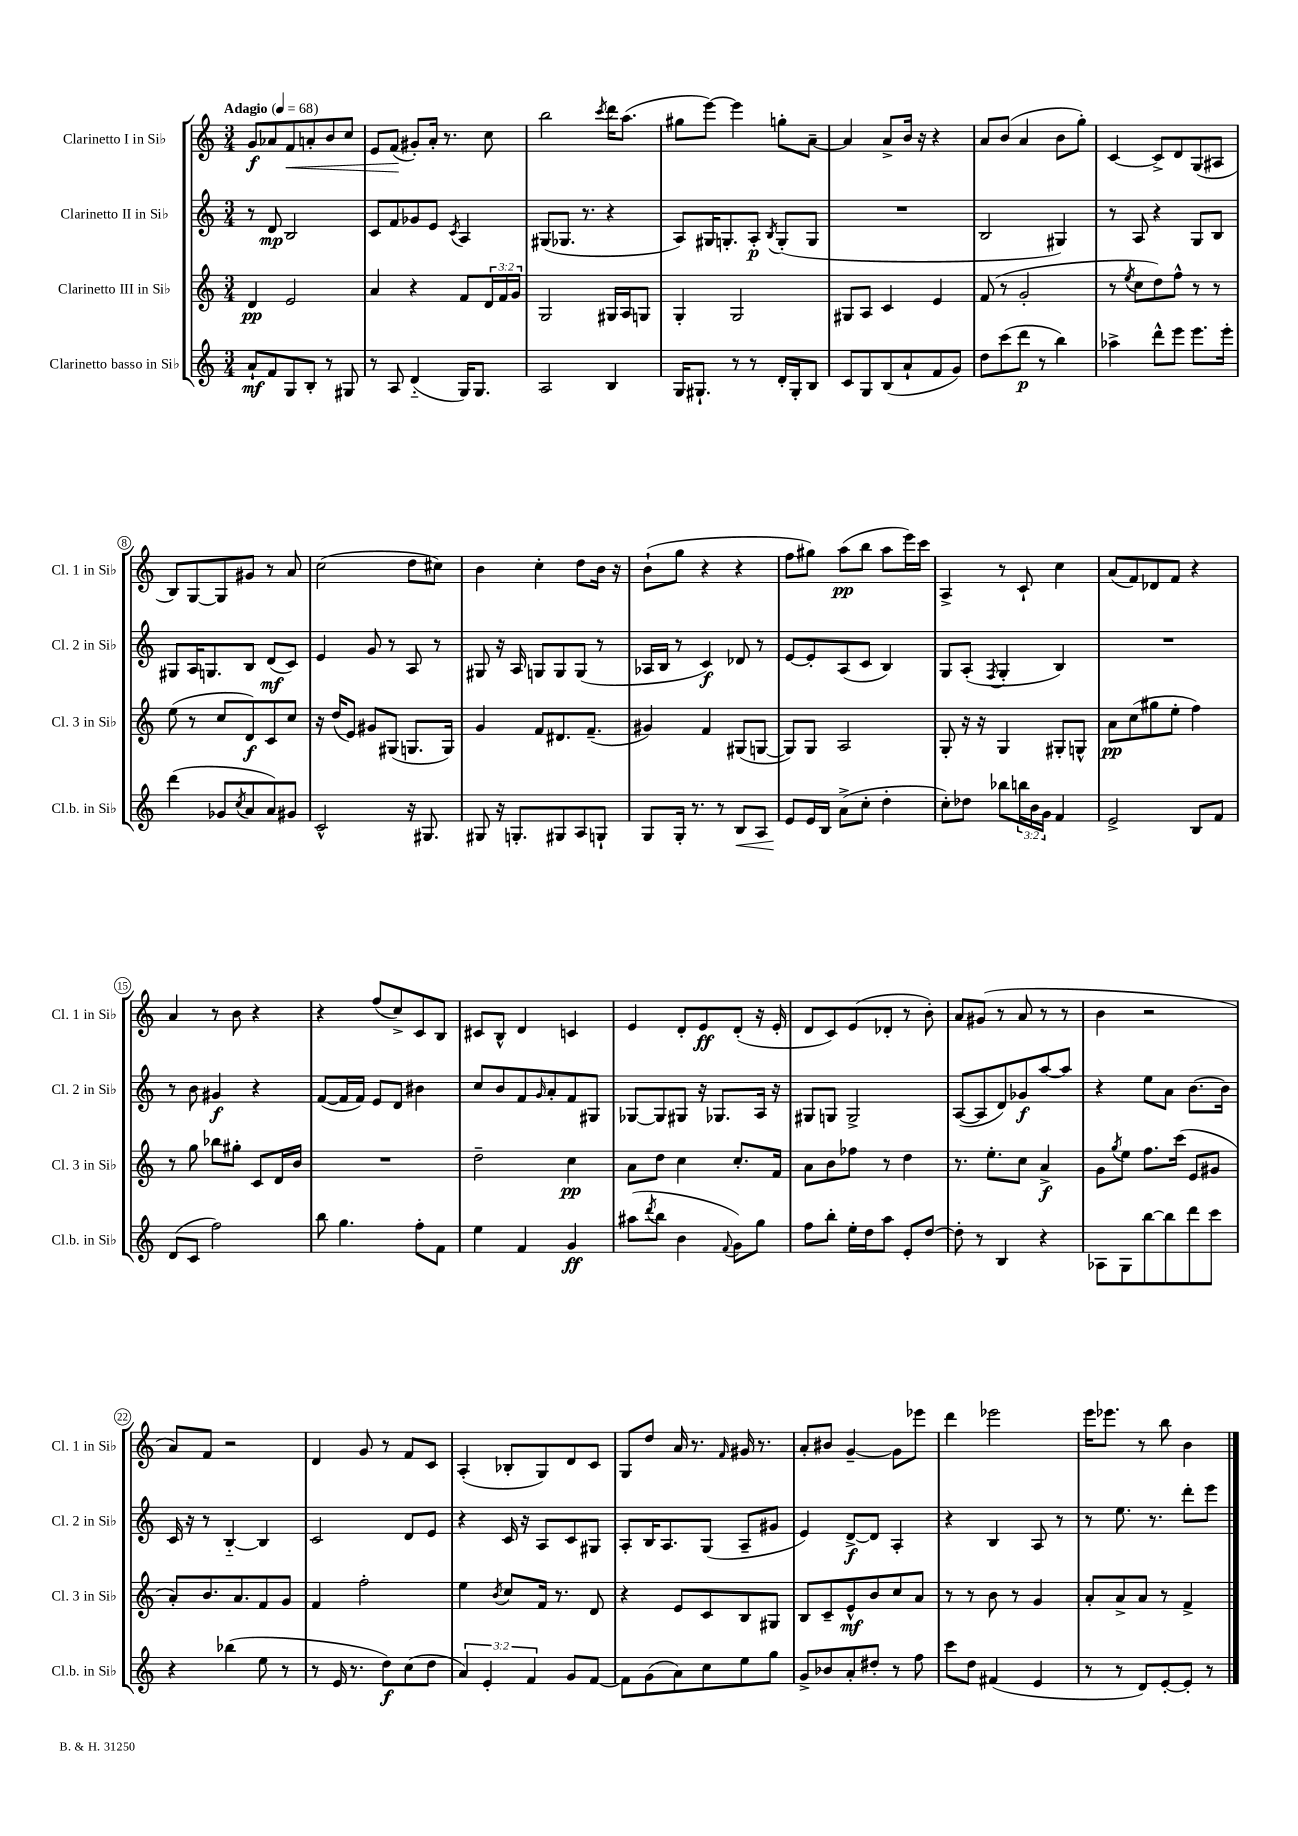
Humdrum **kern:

**kern	**kern	**kern	**kern
*staff4	*staff3	*staff2	*staff1
*clefG2	*clefG2	*clefG2	*clefG2
*k[]	*k[]	*k[]	*k[]
*M3/4	*M3/4	*M3/4	*M3/4
*MM68	*MM68	*MM68	*MM68
8a`/L	4d/	8r	8g/L
8f/	.	8d/	8a-/
8G/	2e/	2B/	8f/
8B'/J	.	.	8a'/
8r	.	.	8b/
8G#/	.	.	8cc/J
=	=	=	=
8r	4a/	8c/L	8e/L
8A/	.	8f/	(8f/J
(4d'~/	4r	8g-/	8g#'/L)
.	.	8e/J	16a'/Jk
.	.	.	8.r
.	.	8qc/	.
16G/LK)	8f/L	4A/	.
8.G/J	.	.	.
.	24d/L	.	8cc\
.	24f/	.	.
.	24g/JJ	.	.
=	=	=	=
2A/	2G/	(8G#/L	2bb\
.	.	8.G-/J	.
.	.	8.r	.
.	.	.	8qccc/
4B/	16G#/LL	4r	16ddd\LK
.	16A/J	.	(8.aa\J
.	8G/J	.	.
=	=	=	=
16G/LK	4G'/	8A/L)	8gg#\L
8.G#`/J	.	.	.
.	.	16G#/K	[8eee\J)
.	.	8.G'/	.
8r	2G/	.	4eee\]
8r	.	8A'/J	.
.	.	8qB/	.
16d'/LL	.	(8G'/L	8gg'\L
16G#'/J	.	.	.
8B/J	.	8G/J	[8a~\J
=	=	=	=
8c/L	8G#/L	2.r	4a/]
8G/	8A/J	.	.
(8B/	4c/	.	8a^/L
8a`/	.	.	16b/Jk
.	.	.	16r
8f/	4e/	.	4r
8g/J)	.	.	.
=	=	=	=
8dd\L	(8f/	2B/	8a/L
(8ccc\	8r	.	(8b/J
8ddd\J	2g'/	.	4a/
8r	.	.	.
4bb\)	.	4G#/)	8b\L
.	.	.	8gg'\J)
=	=	=	=
4aa-^\	8r	8r	[4c/
.	8qee/	.	.
.	8cc\L	8A/	.
8ddd^^\L	8dd\)	4r	8c^/]L
8eee\J	8ff^^\J	.	8d/
8.eee\L	8r	8G/L	(8G/
.	8r	8B/J	8A#/J
16eee'\Jk	.	.	.
=	=	=	=
(4ddd\	(8ee\	8G#/L	8B/L)
.	8r	16A/K	[8G/
.	.	8.G/	.
8g-/L	8cc/L	.	8G/]
8qcc/	.	.	.
8a/	8d/)	8B/J	8g#/J
8a/)	8c/	(8d/L	8r
8g#/J	8cc/J	8c/J)	8a/
=	=	=	=
2c^^/	16r	4e/	(2cc\
.	(16dd/LK	.	.
.	8e/J)	.	.
.	8g#/L	8g/	.
.	(8G#/J	8r	.
16r	8.G/L	8A/	8dd\L
8.G#/	.	.	.
.	.	8r	8cc#\J)
.	16G/Jk)	.	.
=	=	=	=
8G#/	4g/	8G#/	4b\
16r	.	16r	.
8.G'/L	.	16A/	.
.	8f/L	8G/L	4cc'\
8G#/	8.d#/	8G/	.
8A/	.	(8G/J	8dd\L
.	(8.f~/J	.	.
8G`/J	.	8r	16b\Jk
.	.	.	16r
=	=	=	=
8G/L	4g#/)	16A-/LL	(8b`\L
.	.	16B/JJ	.
16G'/Jk	.	8r	8gg\J
8.r	.	.	.
.	4f/	4c/)	4r
8r	.	.	.
8B/L	(8G#/L	8d-/	4r
8A/J	[8G/J	8r	.
=	=	=	=
8e/L	8G/]L)	[8e/L	8ff\L
16e/L	8G/J	8e'/]	8gg#\J)
16B/JJ	.	.	.
(8a^\L	2A/	(8A/	(8aa\L
8cc'\J	.	8c/J	8bb\J
4dd'\	.	4B/)	8aa\L
.	.	.	16eee\L)
.	.	.	16ccc\JJ
=	=	=	=
8cc'\L)	8G'/	8G/L	4A^/
8dd-\J	16r	(8A'/J	.
.	16r	.	.
.	.	8qF/	.
8bb-\L	4G/	4G'/	8r
24bb\L	.	.	8c`/
24b\	.	.	.
24g\JJ	.	.	.
4f/	8G#'/L	4B/)	4cc\
.	8G^^/J	.	.
=	=	=	=
2e^/	8a\L	2.r	(8a/L
.	(8cc\	.	8f/)
.	8gg#\	.	8d-/
.	8ee'\J	.	8f/J
8B/L	4ff\)	.	4r
8f/J	.	.	.
=	=	=	=
(8d/L	8r	8r	4a/
8c/J	8gg\	8b\	.
2ff\)	8bb-\L	4g#/	8r
.	8gg#'\J	.	8b\
.	8c/L	4r	4r
.	16d/L	.	.
.	16b/JJ	.	.
=	=	=	=
8bb\	2.r	([8f/L	4r
4.gg\	.	16f/]L	.
.	.	16f/JJ)	.
.	.	8e/L	(8ff/L
.	.	8d/J	8cc^/)
8ff'\L	.	4b#\	8c/
8f\J	.	.	8B/J
=	=	=	=
4ee\	2dd~\	8cc/L	8c#/L
.	.	8b/	8B^^/J
4f/	.	8f/	4d/
.	.	16qqg/	.
.	.	8a'/	.
4g/	4cc\	8f/	4c/
.	.	8G#/J	.
=	=	=	=
(8aa#\L	8a\L	[8G-/L	4e/
8qddd/	.	.	.
8bb\J	8dd\J	8G-/]	.
4b\	4cc\	8G#/J	8d'/L
.	.	16r	8e/
.	.	8.G-/L	.
8qqf/	.	.	.
8g\L)	8.cc'/L	.	(8d'/J
8gg\J	.	16A/Jk	16r
.	16f/Jk	16r	16e'/
=	=	=	=
8ff\L	8a\L	8G#/L	8d/L
8bb'\J	8b\	8G/J	8c/)
16ee'\LL	8ff-\J	2G^/	(8e/
16dd\J	.	.	.
8aa\J	8r	.	8d-'/J
8e'/L	4dd\	.	8r
[8dd/J	.	.	8b'\)
=	=	=	=
8dd'\]	8.r	([8A/L	8a/L
8r	.	8A/]	(8g#/J
.	8.ee'\L	.	.
4B/	.	8d/)	8r
.	8cc\J	8g-/	8a/
4r	4a^/	[8aa/	8r
.	.	8aa/]J	8r
=	=	=	=
8A-\L	8g\L	4r	4b\
.	8qgg/	.	.
8G\	8ee\J	.	.
[8bb\	8.ff\L	8ee\L	2r
8bb\]	.	8a\J	.
.	(16ccc\Jk	.	.
8ddd\	8e/L	[8.b\L	.
8ccc\J	8g#/J	.	.
.	.	16b\]Jk	.
=	=	=	=
4r	8a'/L)	16c/	8a/L)
.	.	16r	.
.	8.b/	8r	8f/J
(4bb-\	.	[4B'~/	2r
.	8.a/	.	.
8ee\	8f/	4B/]	.
8r	8g/J	.	.
=	=	=	=
8r	4f/	2c/	4d/
16e/	.	.	.
8.r	.	.	.
.	2ff'\	.	8g/
8dd\L)	.	.	8r
(8cc\	.	8d/L	8f/L
8dd\J	.	8e/J	8c/J
=	=	=	=
6a/)	4ee\	4r	(4A'/
6e'/	.	.	.
.	8qb/	.	.
.	8cc/L	16c/	8B-'/L
.	.	16r	.
6f/	.	.	.
.	16f/Jk	8A/L	8G/)
.	8.r	.	.
8g/L	.	8c/	8d/
[8f/J	8d/	8G#/J	8c/J
=	=	=	=
8f\]L	4r	8A'/L	8G/L
(8g\	.	16B/K	8dd/J
.	.	8.A/	.
8a\)	8e/L	.	16a/
.	.	.	8.r
8cc\	8c/	(8G/J	.
.	.	.	16qqf/
8ee\	8B/	8A~/L	16g#/
.	.	.	8.r
8gg\J	8G#/J	8g#/J	.
=	=	=	=
8g^/L	8B/L	4e/)	8a'/L
8b-/	8c~/	.	8b#/J
8a'/	8e^^/	[8d^/L	[4g~/
8dd#'/J	8b/	8d/]J	.
8r	8cc/	4A'/	8g\]L
8ff\	8a/J	.	8eee-\J
=	=	=	=
8ccc\L	8r	4r	4ddd\
8dd\J	8r	.	.
(4f#/	8b\	4B/	2eee-\
.	8r	.	.
4e/	4g/	8A/	.
.	.	8r	.
=	=	=	=
8r	8a'/L	8r	16eee\LK
.	.	.	8.eee-\J
8r	8a^/	8.ee\	.
8d/L)	8a/J	.	8r
.	.	8.r	.
[8e'/	8r	.	8bb\
8e'/]J	4f^/	8ddd'\L	4b\
8r	.	8eee\J	.
==	==	==	==
*-	*-	*-	*-
